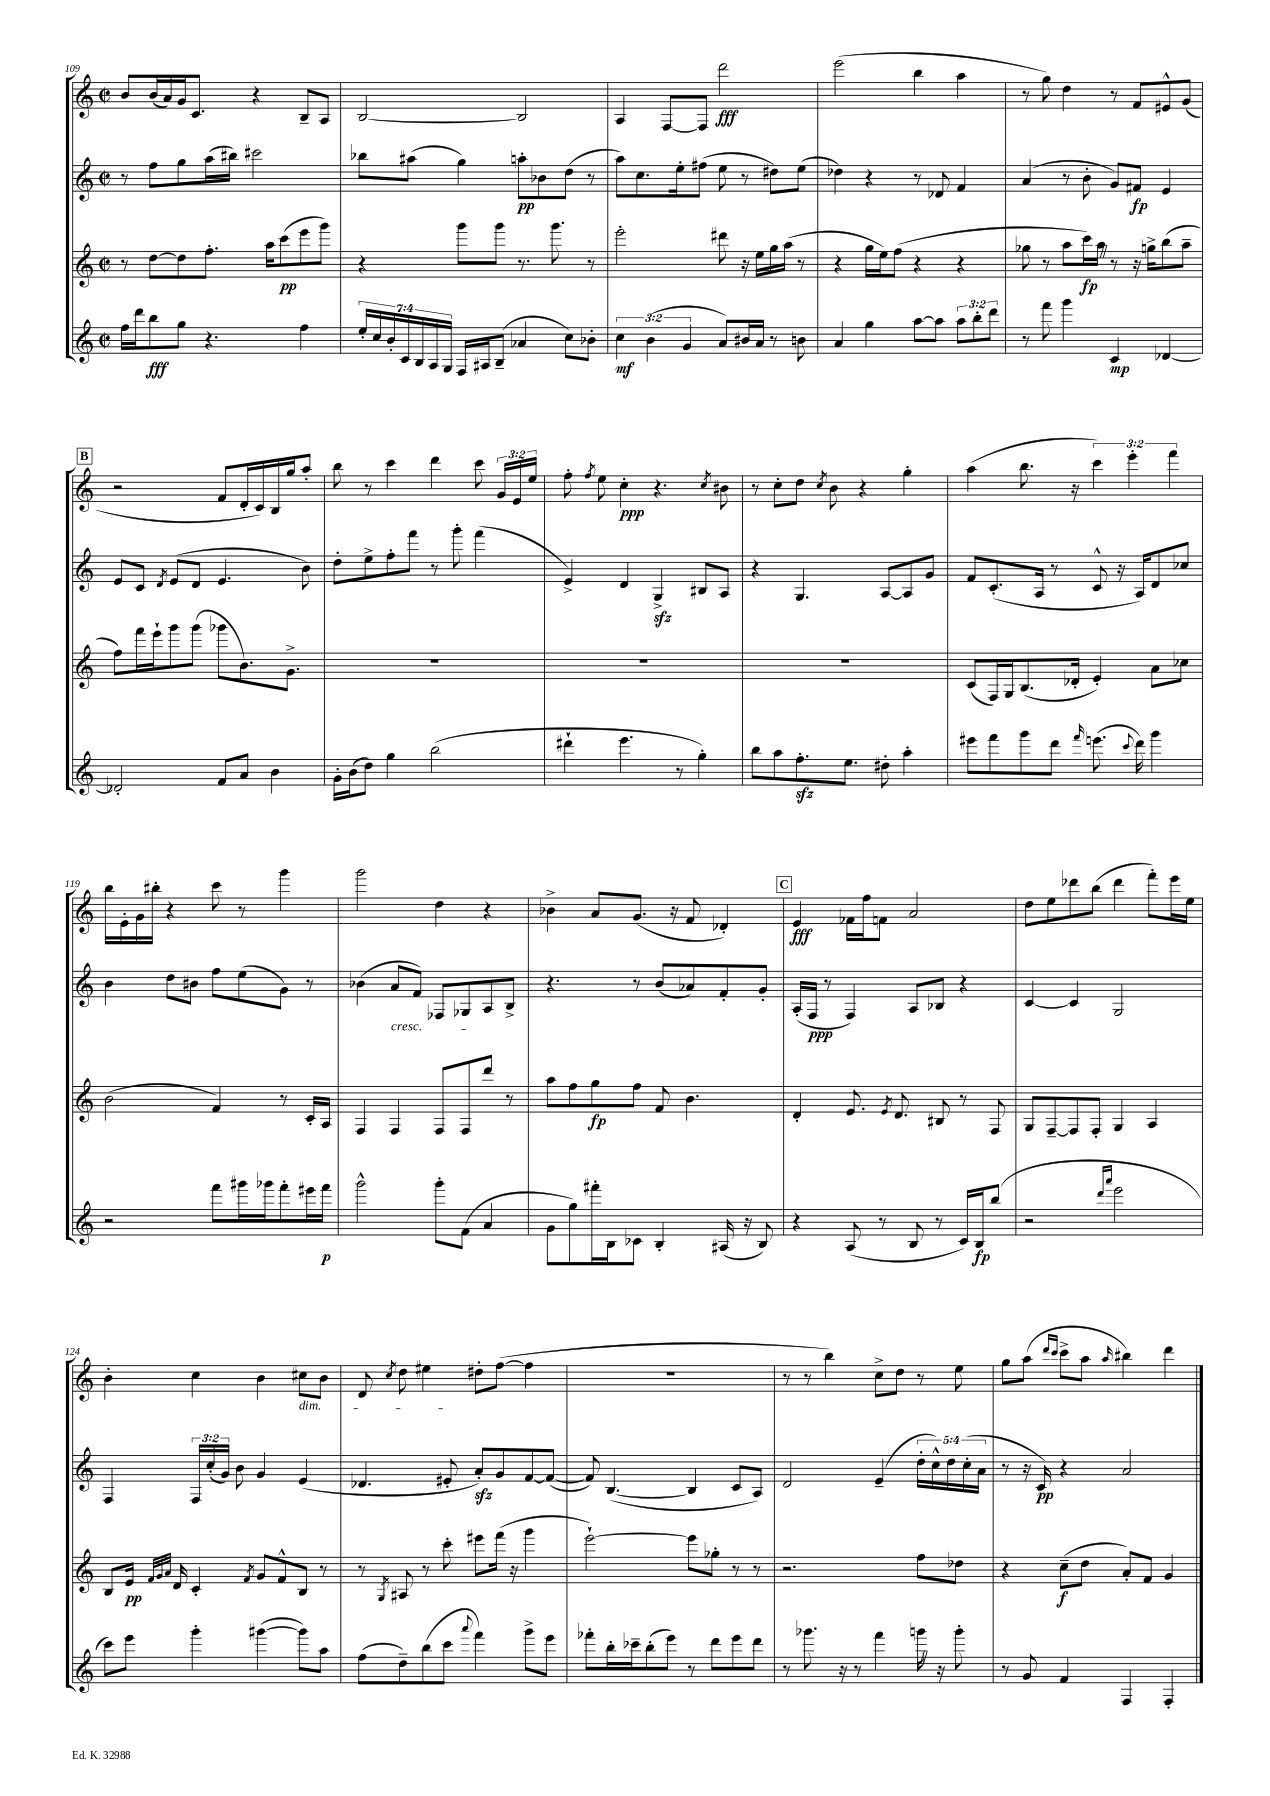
<<
\new StaffGroup <<
\new Staff = "s0" {
    \clef treble \key c \major \defaultTimeSignature \time 2/2 \override Staff.TupletNumber.text = #tuplet-number::calc-fraction-text
    \autoBeamOff b'8[ b'16( a'16) g'16 c'8.] r4 b8[-- a8] |
    b2~ b2 |
    a4 f8[~ f8] d'''2\fff |
    e'''2( b''4 a''4 |
    r8 g''8) d''4 r8 f'8[ eis'8-^ g'8]( |
    \mark \markup { \box "B" } r2 f'8[ d'16-. c'16) b16 g''16 a''8]-. |
    b''8 r8 c'''4 d'''4 c'''8 \tuplet 3/2 { g'16[ e'16 e''16] } |
    f''8-. \acciaccatura { f''8 } e''8 c''4-.\ppp r4. \acciaccatura { c''8 } bis'8 |
    r8 c''8[-. d''8] \acciaccatura { c''8 } b'8 r4 g''4-. |
    a''4( b''8. r16 \tuplet 3/2 { c'''4) e'''4-. f'''4 } |
    b''16[ e'16-. g'16 bis''16]-. r4 c'''8 r8 g'''4 |
    g'''2 d''4 r4 |
    bes'4-> a'8[ g'8.]( r16 f'8 des'4-.) |
    \mark \markup { \box "C" } e'4\fff fes'16[ f''16 f'8] a'2 |
    d''8[ e''8 des'''8 b''8]( des'''4 f'''8[-.) e'''16 e''16] |
    b'4-. c''4 b'4 cis''8[\dim b'8] |
    d'8 \acciaccatura { c''8 } d''8 eis''4\! dis''8[-. f''8]~( f''4 |
    R1 |
    r8 r8 b''4) c''8[-> d''8] r8 e''8 |
    g''8[ a''8]( \grace { d'''16[ c'''16] } c'''8[-> a''8] \grace { a''16 } bis''4) d'''4 \bar "|." |
}
\new Staff = "s1" {
    \clef treble \key c \major \defaultTimeSignature \time 2/2 \override Staff.TupletNumber.text = #tuplet-number::calc-fraction-text
    \autoBeamOff r8 f''8[ g''8 a''16( bis''16]) cis'''2 |
    bes''8[ ais''8]( g''4) a''8[-.\pp bes'8 d''8]( r8 |
    a''8[) c''8. e''16-. fis''8]( e''8 r8 dis''8[) e''8]( |
    des''4) r4 r8 des'8 f'4 |
    a'4( r8 b'8-. g'8[) fis'8]\fp e'4 |
    \mark \markup { \box "B" } e'8[ c'8] \acciaccatura { d'8 } e'8[( d'8] e'4. b'8) |
    d''8[-. e''8-> f''8-. f'''8] r8 g'''8-. f'''4( |
    e'4->) d'4 g4->\sfz bis8[ a8] |
    r4 g4. a8[~ a8 g'8] |
    f'8[ c'8.-.( a16] r8 c'8-^ r16 a16[) d'8 ces''8] |
    b'4 d''8[ bis'8] f''8[ e''8( g'8]) r8 |
    bes'4( a'8[\cresc f'8]) fes8[ ges8 a8\! b8]-> |
    r4. r8 b'8[( aes'8) f'8-. g'8]-. |
    \mark \markup { \box "C" } a16[-.( f16]\ppp r8 f4) a8[ bes8] r4 |
    c'4~ c'4 g2 |
    f4 \tuplet 3/2 { f16[ c''16-.( g'16]) } b'8 g'4 e'4( |
    des'4. eis'8-. a'8[-.\sfz) g'8 f'8~ f'8]~( |
    f'8) b4.~( b4 c'8[ a8]) |
    d'2 e'4--( \tuplet 5/4 { d''16[-. c''16-^) d''16 c''16-.( a'16] } |
    r8 r16 c'16\pp) r4 a'2 \bar "|." |
}
\new Staff = "s2" {
    \clef treble \key c \major \defaultTimeSignature \time 2/2
    \autoBeamOff r8 d''8[~ d''8 f''8.]-. a''16[ c'''8\pp( e'''8 g'''8]) |
    r4 g'''8[ g'''8] r8. g'''8. r8 |
    e'''2-. dis'''8 r16 e''16[ g''16 a''16]( r8 |
    r4 g''16[ e''16) f''8]( r4 r4 |
    ges''8 r8 a''8[ c'''16\fp) a''16] \once \override BreathingSign.text = \markup { \musicglyph "scripts.caesura.straight" } \breathe r8 r16 g''16[-> b''8( a''8]-- |
    \mark \markup { \box "B" } f''8[) f'''16 e'''16-! g'''8 g'''8]( ges'''8[ b'8.) g'8.]-> |
    R1 |
    R1 |
    R1 |
    c'8[( f16) g16 b8.( des'16]-. e'4-.) a'8[ ces''8] |
    b'2( f'4) r8 c'16[-. a16] |
    f4 f4 f8[ f8 d'''8] r8 |
    a''8[ f''8 g''8\fp f''8] f'8 b'4. |
    \mark \markup { \box "C" } d'4-. e'8. \acciaccatura { e'8 } d'8. bis8 r8 f8 |
    g8[ f8~-- f8 f8]-. g4 a4 |
    b8[ e'16]\pp \grace { f'32[ g'32 a'32] } d'16 c'4-. \acciaccatura { f'8 } g'8[ f'8-^ b8] r8 |
    r8 \acciaccatura { g8 } ais8 r8 c'''8-. eis'''8[ f'''16]( r16 g'''4 |
    e'''2~-!) e'''8[ ges''8]-. r8 r8 |
    r2. f''8[ des''8] |
    r4 c''8[--\f( d''8] a'8[-.) f'8] g'4 \bar "|." |
}
\new Staff = "s3" {
    \clef treble \key c \major \defaultTimeSignature \time 2/2 \override Staff.TupletNumber.text = #tuplet-number::calc-fraction-text
    \autoBeamOff f''16[ d'''16 b''8\fff g''8] r4. f''4 |
    \tuplet 7/4 { e''16[-. c''16 b'16-. c'16 b16 a16 g16] } f16[ ais16 b8]--( aes'4 c''8[) bes'8]-. |
    \tuplet 3/2 { c''4\mf b'4( g'4 } a'8[) bis'16 a'16] r8 b'8 |
    a'4 g''4 a''8[~ a''8] \tuplet 3/2 { a''8[ b''8-. d'''8] } |
    r8 f'''8 g'''4 c'4\mp des'4~ |
    \mark \markup { \box "B" } des'2-. f'8[ a'8] b'4 |
    g'16[-. b'16( d''8]) g''4 b''2( |
    dis'''4-! e'''4. r8 g''4-.) |
    b''8[ a''8 f''8.-.\sfz e''8.] dis''8-. a''4-. |
    eis'''8[ f'''8 g'''8 d'''8] \grace { f'''16 } e'''8.( \appoggiatura { c'''8 } d'''16) g'''4 |
    r2 f'''8[ gis'''16 ges'''16 f'''8-. eis'''16 f'''16]\p |
    g'''2-^ g'''8[-. f'8]( a'4 |
    g'8[ g''8) fis'''16-. b16 ces'8] b4-. ais16( r16 b8) |
    \mark \markup { \box "C" } r4 a8( r8 b8 r8 c'16[) b16\fp b''8]( |
    r2 \grace { d'''16[ a'''16] } e'''2 |
    c'''8[) e'''8] g'''4-. gis'''4~( gis'''8[) a''8] |
    f''8[( d''8--) b''8( c'''8] \appoggiatura { a'''8 } f'''4) g'''8[-> e'''8] |
    fes'''8[-. b''16-. ces'''16-- b''8-.( e'''8]) r8 d'''8[ e'''8 d'''8] |
    r8 ges'''8. r16 r8 f'''4 g'''16 \once \override BreathingSign.text = \markup { \musicglyph "scripts.caesura.straight" } \breathe r16 g'''8-. |
    r8 g'8 f'4 f4 f4-. \bar "|." |
}
>>
>>
\layout { \context { \Score currentBarNumber = #109 } }
